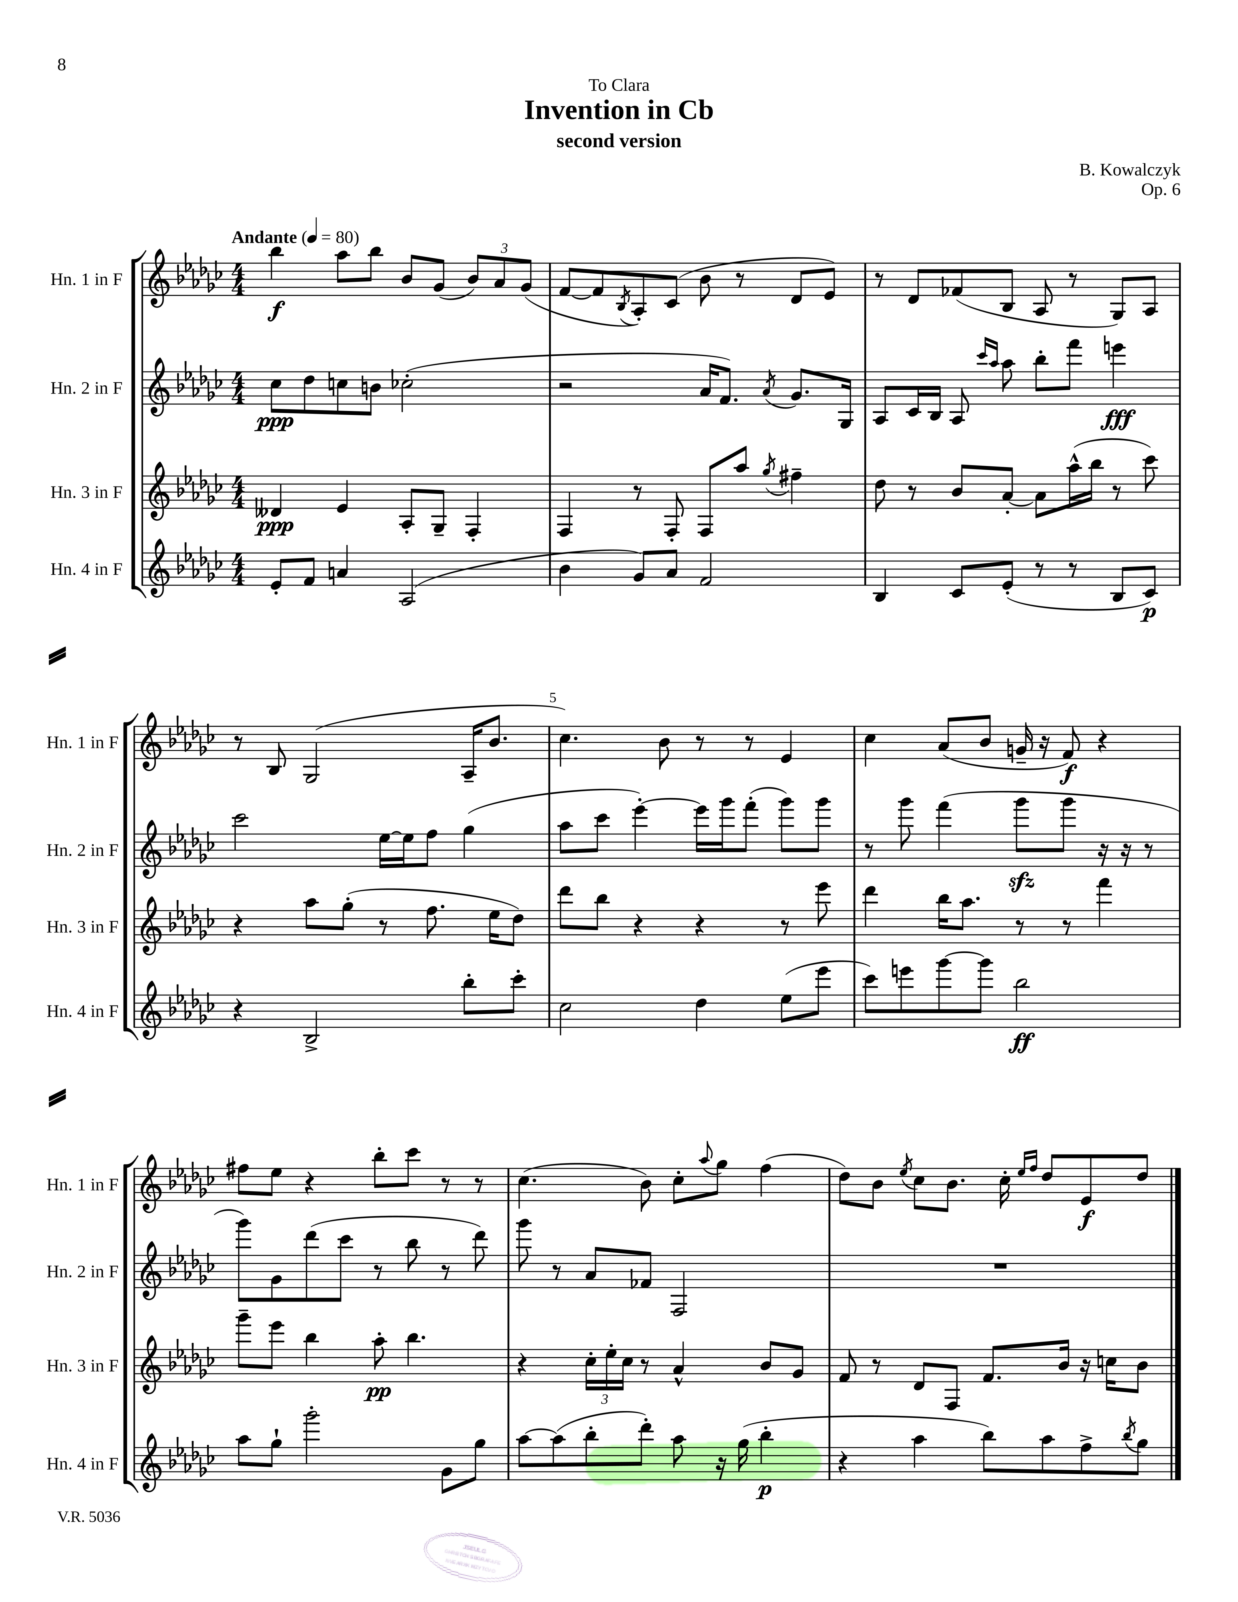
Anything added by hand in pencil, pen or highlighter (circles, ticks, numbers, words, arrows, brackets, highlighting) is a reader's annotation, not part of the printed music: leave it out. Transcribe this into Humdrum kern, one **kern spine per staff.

**kern	**kern	**kern	**kern
*staff4	*staff3	*staff2	*staff1
*clefG2	*clefG2	*clefG2	*clefG2
*k[b-e-a-d-g-c-]	*k[b-e-a-d-g-c-]	*k[b-e-a-d-g-c-]	*k[b-e-a-d-g-c-]
*M4/4	*M4/4	*M4/4	*M4/4
*MM80	*MM80	*MM80	*MM80
8e-'	4d--	8cc-	4bb-
8f	.	8dd-	.
4a	4e-	8cc	8aa-
.	.	8b	8bb-
(2A-	8A-'	(2cc-'	8b-
.	8G-~	.	(8g-
.	4F'	.	12b-)
.	.	.	12a-
.	.	.	(12g-
=	=	=	=
4b-	4F	2r	[8f
.	.	.	8f]
.	.	.	8qB-
8g-)	8r	.	8A-')
8a-	8F'	.	(8c-
2f	8F	16a-	8b-
.	.	8.f)	.
.	8aa-	.	8r
.	8qgg-	8qa-	.
.	4ff#~	8.g-	8d-
.	.	.	8e-)
.	.	16G-	.
=	=	=	=
4B-	8dd-	8A-	8r
.	8r	16c-	8d-
.	.	16B-	.
8c-	8b-	8A-	(8f-
.	.	16qqccc-	.
.	.	16qqaa-	.
(8e-'	[8a-'	8aa-	8B-
8r	8a-]	8bb-'	8A-
8r	(16aa-^^	8fff	8r
.	16bb-	.	.
8B-	8r	4eee	8G-)
8c-)	8ccc-)	.	8A-
=	=	=	=
4r	4r	2ccc-	8r
.	.	.	8B-
2B-^	8aa-	.	(2G-
.	(8gg-'	.	.
.	8r	[16ee-	.
.	.	16ee-]	.
.	8.ff	8ff	.
8bb-'	.	(4gg-	16A-~
.	16ee-	.	8.b-
8ccc-'	8dd-)	.	.
=	=	=	=
2cc-	8ddd-	8aa-	4.cc-)
.	8bb-	8ccc-	.
.	4r	[4eee-')	.
.	.	.	8b-
4dd-	4r	16eee-]	8r
.	.	16ggg-	.
.	.	(8fff'	8r
(8ee-	8r	8ggg-)	4e-
8eee-	8eee-	8ggg-	.
=	=	=	=
8ccc-)	4ddd-	8r	4cc-
8eee	.	8ggg-	.
[8ggg-	16bb-	(4fff	(8a-
.	8.aa-	.	.
8ggg-]	.	.	8b-
2bb-	8r	8ggg-	16g~
.	.	.	16r
.	8r	8ggg-	8f)
.	4fff	16r	4r
.	.	16r	.
.	.	8r	.
=	=	=	=
8aa-	8ggg-~	8ggg-)	8ff#
8gg-`	8eee-	8g-	8ee-
2ggg-'	4bb-	(8ddd-	4r
.	.	8ccc-	.
.	8aa-'	8r	8bb-'
.	4.bb-	8bb-	8ccc-
8g-	.	8r	8r
8gg-	.	8ddd-)	8r
=	=	=	=
[8aa-	4r	8ggg-	(4.cc-
(8aa-]	.	8r	.
8bb-'	24cc-'	8a-	.
.	24ee-'	.	.
.	24cc-	.	.
8ddd-')	8r	8f-	8b-)
8aa-	4a-^^	2F	8cc-'
.	.	.	8qqaa-
16r	.	.	8gg-
(16gg-	.	.	.
4bb-'	8b-	.	(4ff
.	8g-	.	.
=	=	=	=
4r	8f	1r	8dd-)
.	8r	.	8b-
.	.	.	8qee-
4aa-	8d-	.	8cc-
.	8F	.	8.b-
8bb-)	8.f	.	.
.	.	.	16cc-'
.	.	.	16qqee-
.	.	.	16qqff
8aa-	.	.	8dd-
.	16b-	.	.
8ff^	16r	.	8e-
.	16cc	.	.
8qbb-	.	.	.
8gg-	8b-	.	8dd-
==	==	==	==
*-	*-	*-	*-
